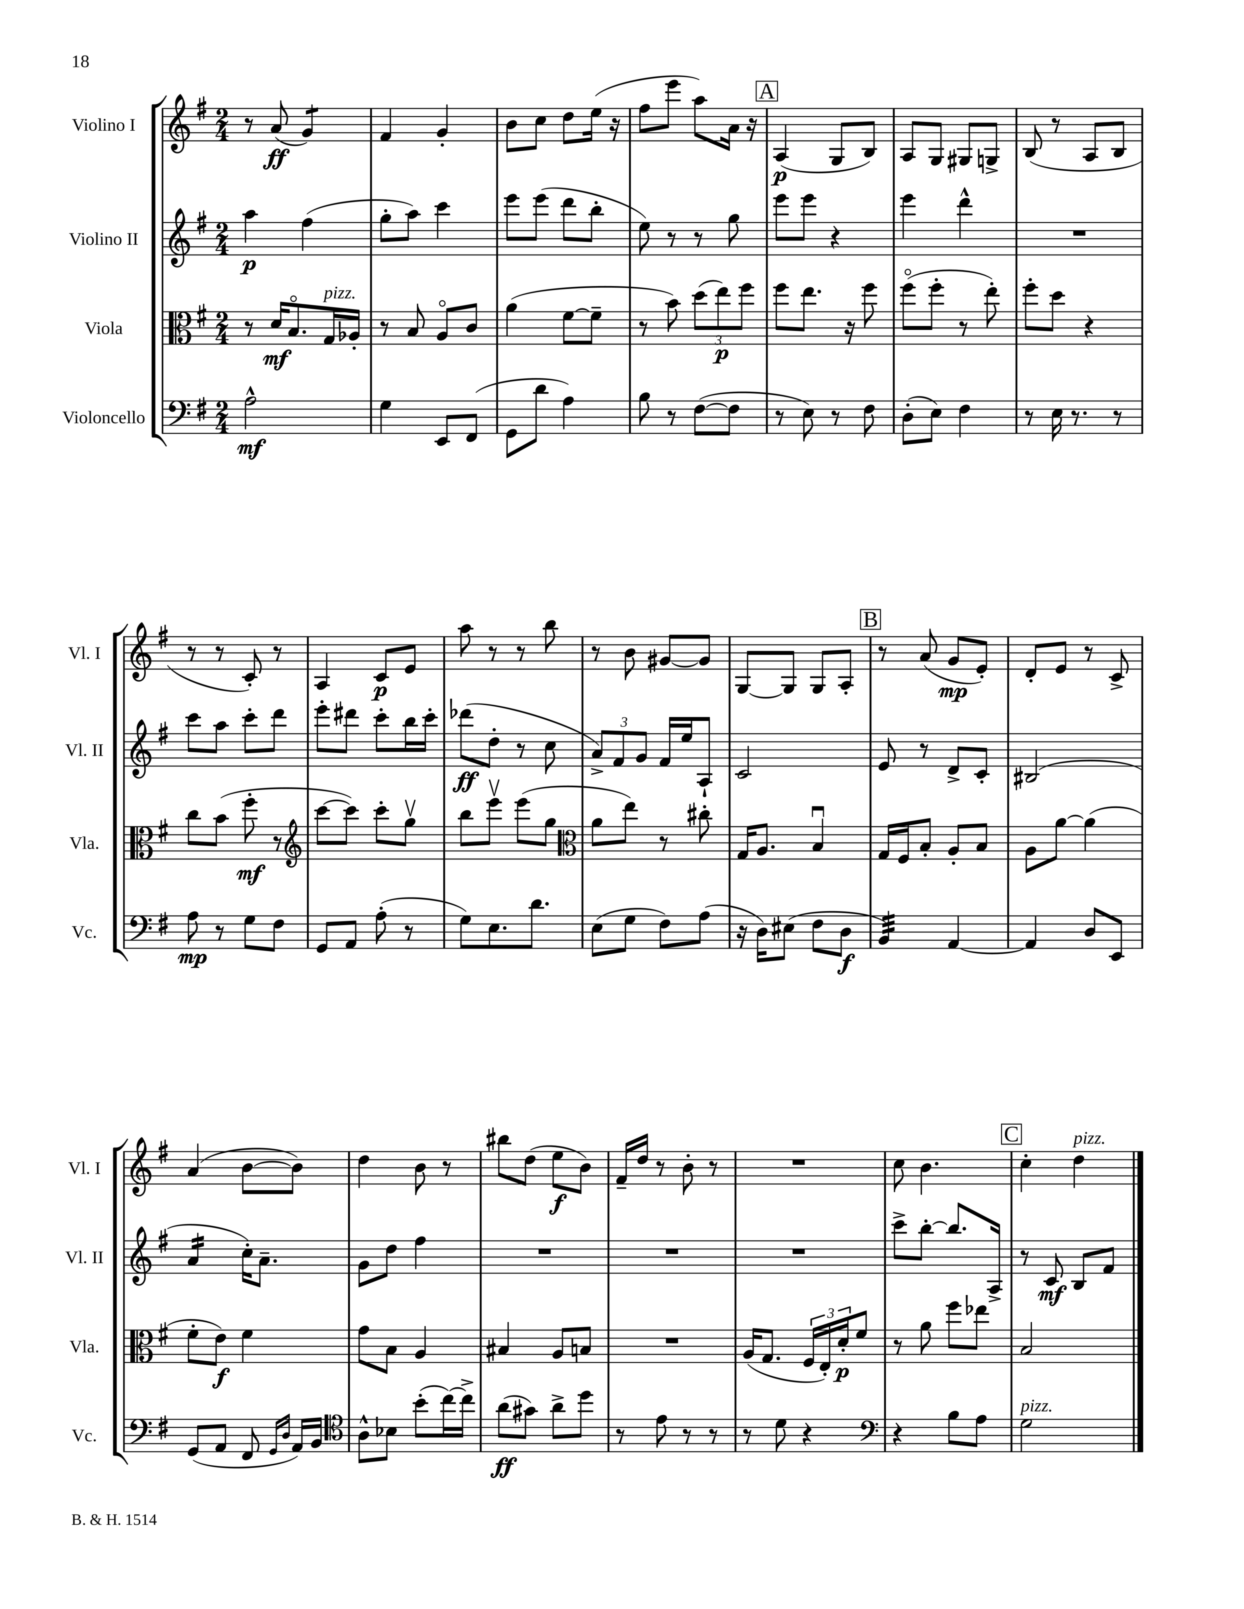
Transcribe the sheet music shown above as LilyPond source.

<<
\new StaffGroup <<
\new Staff = "s0" \with { instrumentName = "Violino I" shortInstrumentName = "Vl. I" } {
    \clef treble \key g \major \numericTimeSignature \time 2/4
    r8 a'8\ff( g'4:8) |
    fis'4 g'4-. |
    b'8 c''8 d''8 e''16( r16 |
    fis''8 e'''8 a''8) a'16 r16 |
    \mark \markup { \box "A" } a4\p( g8 b8) |
    a8 g8 gis8 g8-> |
    b8( r8 a8 b8 |
    r8 r8 c'8-.) r8 |
    a4 c'8\p e'8 |
    a''8 r8 r8 b''8 |
    r8 b'8 gis'8~ gis'8 |
    g8~ g8 g8 a8-. |
    \mark \markup { \box "B" } r8 a'8( g'8\mp e'8-.) |
    d'8-. e'8 r8 c'8-> |
    a'4( b'8~ b'8) |
    d''4 b'8 r8 |
    bis''8 d''8( e''8\f b'8) |
    fis'16-- d''16 r8 b'8-. r8 |
    R2 |
    c''8 b'4. |
    \mark \markup { \box "C" } c''4-. d''4^\markup { \italic "pizz." } \bar "|." |
}
\new Staff = "s1" \with { instrumentName = "Violino II" shortInstrumentName = "Vl. II" } {
    \clef treble \key g \major \numericTimeSignature \time 2/4
    a''4\p fis''4( |
    g''8-. a''8) c'''4 |
    e'''8 e'''8( d'''8 b''8-. |
    e''8) r8 r8 g''8 |
    \mark \markup { \box "A" } e'''8 e'''8 r4 |
    e'''4 d'''4-^ |
    R2 |
    c'''8 a''8 c'''8-. d'''8 |
    e'''8-. dis'''8 c'''8-. b''16 c'''16-. |
    des'''8\ff( d''8-. r8 c''8 |
    \tuplet 3/2 { a'8->) fis'8 g'8 } fis'16 e''16 a8-! |
    c'2 |
    \mark \markup { \box "B" } e'8 r8 d'8-> c'8-. |
    bis2( |
    a'4:16 c''16-.) a'8.-- |
    g'8 d''8 fis''4 |
    R2 |
    R2 |
    R2 |
    c'''8-> b''8~-. b''8. a16-> |
    \mark \markup { \box "C" } r8 c'8\mf b8 fis'8 \bar "|." |
}
\new Staff = "s2" \with { instrumentName = "Viola" shortInstrumentName = "Vla." } {
    \clef alto \key g \major \numericTimeSignature \time 2/4
    r8 d'16\mf b8.\flageolet g16^\markup { \italic "pizz." } aes16-. |
    r8 b8 a8\flageolet c'8 |
    a'4( fis'8~ fis'8-- |
    r8 b'8) \tuplet 3/2 { d''8( e''8\p) fis''8 } |
    \mark \markup { \box "A" } fis''8 e''8. r16 fis''8 |
    fis''8\flageolet( fis''8-. r8 e''8-.) |
    fis''8-. d''8 r4 |
    c''8 b'8( fis''8-.\mf r8 |
    \clef treble c'''8~ c'''8) c'''8-. g''8\upbow |
    b''8 e'''8\upbow e'''8( g''8 |
    \clef alto a'8 e''8) r8 cis''8-. |
    g16 a8. b4\downbow |
    \mark \markup { \box "B" } g16 fis16 b8-. a8-. b8 |
    a8 a'8~ a'4( |
    fis'8-. e'8\f) fis'4 |
    g'8 b8 a4 |
    bis4 a8 b8 |
    R2 |
    a16( g8. \tuplet 3/2 { fis16 e16-.) d'16-.\p } fis'8 |
    r8 a'8 fis''8 ees''8 |
    \mark \markup { \box "C" } b2 \bar "|." |
}
\new Staff = "s3" \with { instrumentName = "Violoncello" shortInstrumentName = "Vc." } {
    \clef bass \key g \major \numericTimeSignature \time 2/4
    a2-^\mf |
    g4 e,8 fis,8( |
    g,8 d'8 a4) |
    b8 r8 fis8~( fis8 |
    \mark \markup { \box "A" } r8 e8) r8 fis8 |
    d8-.( e8) fis4 |
    r8 e16 r8. r8 |
    a8\mp r8 g8 fis8 |
    g,8 a,8 a8-.( r8 |
    g8) e8. d'8. |
    e8( g8 fis8) a8( |
    r16 d16) eis8( fis8 d8\f |
    \mark \markup { \box "B" } b,4:32) a,4~ |
    a,4 d8 e,8 |
    g,8( a,8 fis,8 \grace { g,16 d16 } a,16) b,16 |
    \clef tenor a8-^ bes8 b'8-.( c''16~) c''16-> |
    a'8\ff( gis'8) a'8-> d''8 |
    r8 e'8 r8 r8 |
    r8 d'8 r4 |
    \clef bass r4 b8 a8 |
    \mark \markup { \box "C" } g2^\markup { \italic "pizz." } \bar "|." |
}
>>
>>
\layout { \context { \Score \remove "Bar_number_engraver" } }
